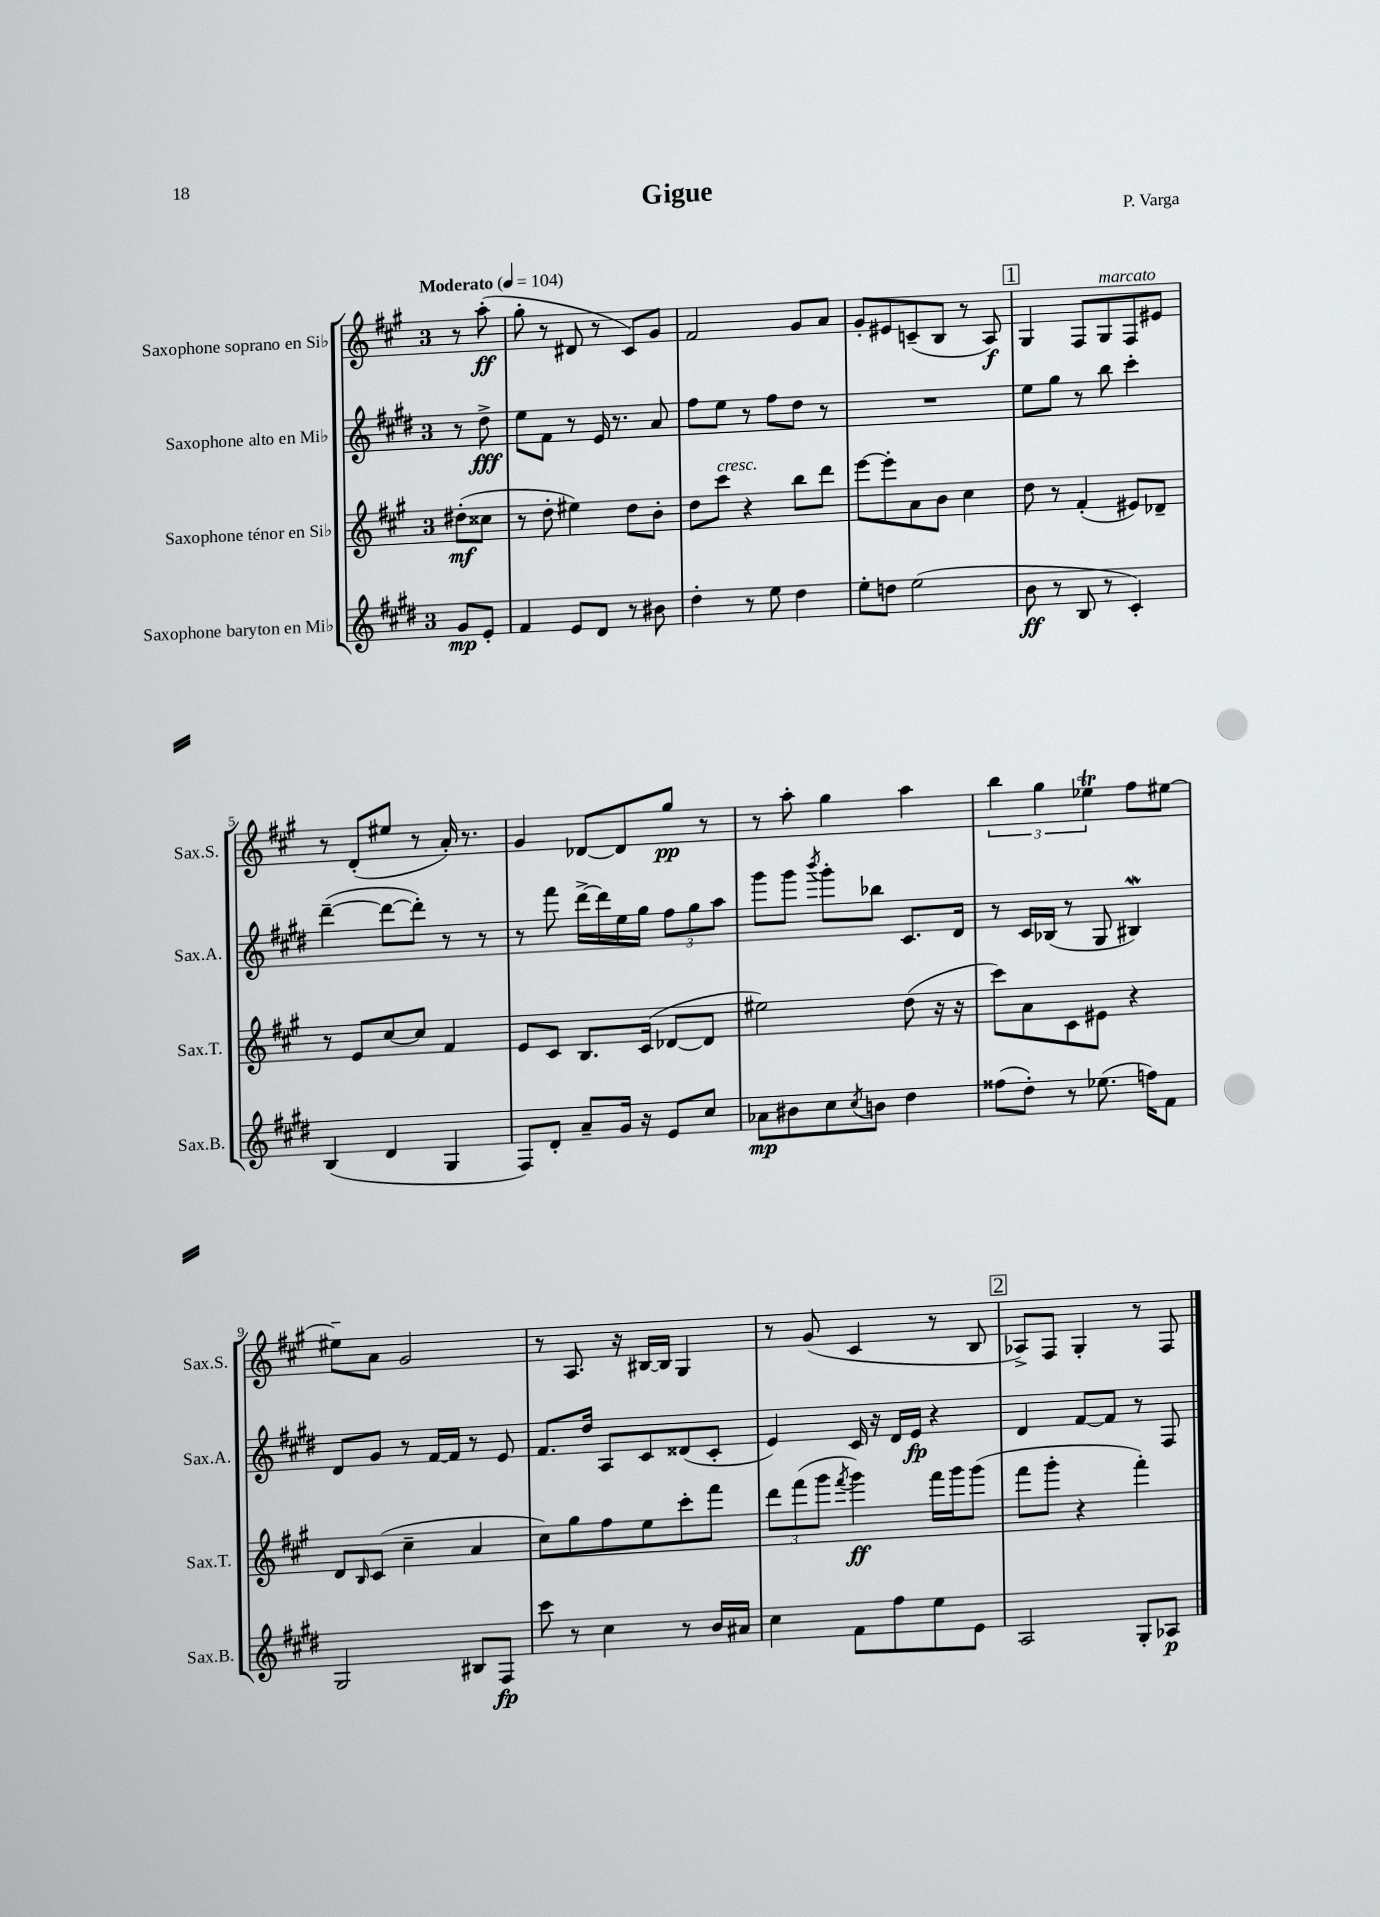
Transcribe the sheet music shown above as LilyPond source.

\header { title = "Gigue" composer = "P. Varga" }
<<
\new StaffGroup <<
\new Staff = "s0" \with { instrumentName = "Saxophone soprano en Sib" shortInstrumentName = "Sax.S." } {
    \clef treble \key a \major \once \override Staff.TimeSignature.style = #'single-digit \time 3/4 \partial 4 \tempo "Moderato" 4 = 104
    r8 a''8-.\ff( |
    gis''8-. r8 dis'8 r8 cis'8) gis'8 |
    fis'2 gis'8 a'8 |
    gis'8-. eis'8 c'8--( b8 r8 a8\f) |
    \mark \markup { \box "1" } gis4 fis8 gis8^\markup { \italic "marcato" } fis8 eis'8 |
    r8 d'8-.( eis''8 r8 a'16-.) r8. |
    gis'4 des'8~ des'8 gis''8\pp r8 |
    r8 a''8-. gis''4 a''4 |
    \tuplet 3/2 { b''4 gis''4 ees''4\trill } fis''8 eis''8~ |
    eis''8-- a'8 gis'2 |
    r8 a8. r16 bis16~ bis16 gis4 |
    r8 gis'8( cis'4 r8 b8 |
    \mark \markup { \box "2" } aes8->) fis8 gis4-. r8 fis8 \bar "|." |
}
\new Staff = "s1" \with { instrumentName = "Saxophone alto en Mib" shortInstrumentName = "Sax.A." } {
    \clef treble \key e \major \once \override Staff.TimeSignature.style = #'single-digit \time 3/4 \partial 4
    r8 dis''8->\fff |
    e''8 fis'8 r8 e'16 r8. a'8 |
    fis''8 e''8 r8 fis''8 dis''8 r8 |
    R2. |
    \mark \markup { \box "1" } e''8 gis''8 r8 b''8 cis'''4-. |
    dis'''4~--( dis'''8~ dis'''8-.) r8 r8 |
    r8 fis'''8 dis'''16~-> dis'''16 e''16 gis''16 \tuplet 3/2 { fis''8 gis''8 a''8 } |
    gis'''8 gis'''8 \acciaccatura { b'''8 } gis'''8-. bes''8 cis'8. dis'16 |
    r8 cis'16 bes16( r8 gis8 bis4\mordent) |
    dis'8 gis'8 r8 fis'16~ fis'16 r8 e'8 |
    fis'8. dis''16 a8 cis'8 disis'8( cis'8-. |
    e'4) cis'16 r16 dis'16 e'16\fp r4 |
    \mark \markup { \box "2" } dis'4 fis'8~ fis'8 r8 fis8 \bar "|." |
}
\new Staff = "s2" \with { instrumentName = "Saxophone ténor en Sib" shortInstrumentName = "Sax.T." } {
    \clef treble \key a \major \once \override Staff.TimeSignature.style = #'single-digit \time 3/4 \partial 4
    dis''8-.\mf( cisis''8 |
    r8 d''8-. eis''4) d''8 b'8-. |
    d''8 cis'''8^\markup { \italic "cresc." } r4 b''8 d'''8 |
    e'''8~ e'''8-. a'8 b'8 cis''4 |
    \mark \markup { \box "1" } d''8 r8 fis'4-.( eis'8) des'8-- |
    r8 e'8 cis''8~ cis''8 fis'4 |
    e'8 cis'8 b8. cis'16( des'8~ des'8 |
    eis''2) d''8( r16 r16 |
    cis'''8) a'8 cis'8 eis'8 r4 |
    d'8 \grace { b16 } cis'8( cis''4-- a'4 |
    cis''8) gis''8 fis''8 e''8 cis'''8-. fis'''8 |
    \tuplet 3/2 { d'''8 fis'''8( gis'''8 } \acciaccatura { fis'''8 } gis'''4\ff) fis'''16 gis'''16 gis'''8( |
    \mark \markup { \box "2" } fis'''8 gis'''8-. r4 fis'''4-.) \bar "|." |
}
\new Staff = "s3" \with { instrumentName = "Saxophone baryton en Mib" shortInstrumentName = "Sax.B." } {
    \clef treble \key e \major \once \override Staff.TimeSignature.style = #'single-digit \time 3/4 \partial 4
    gis'8\mp e'8-. |
    fis'4 e'8 dis'8 r8 bis'8 |
    dis''4-. r8 e''8 dis''4 |
    e''8-. d''8 e''2( |
    \mark \markup { \box "1" } b'8\ff r8 b8 r8 cis'4-.) |
    b4( dis'4 gis4 |
    fis8) dis'8-. a'8-- gis'16 r16 e'8 cis''8 |
    aes'8\mp bis'8 cis''8 \acciaccatura { cis''8 } b'8 dis''4 |
    fisis''8( dis''8-.) r8 ees''8.( f''16) fis'8 |
    gis2 bis8 fis8\fp |
    cis'''8 r8 cis''4 r8 b'16 ais'16 |
    cis''4 fis'8 fis''8 e''8 e'8 |
    \mark \markup { \box "2" } a2 gis8-. aes8\p \bar "|." |
}
>>
>>
